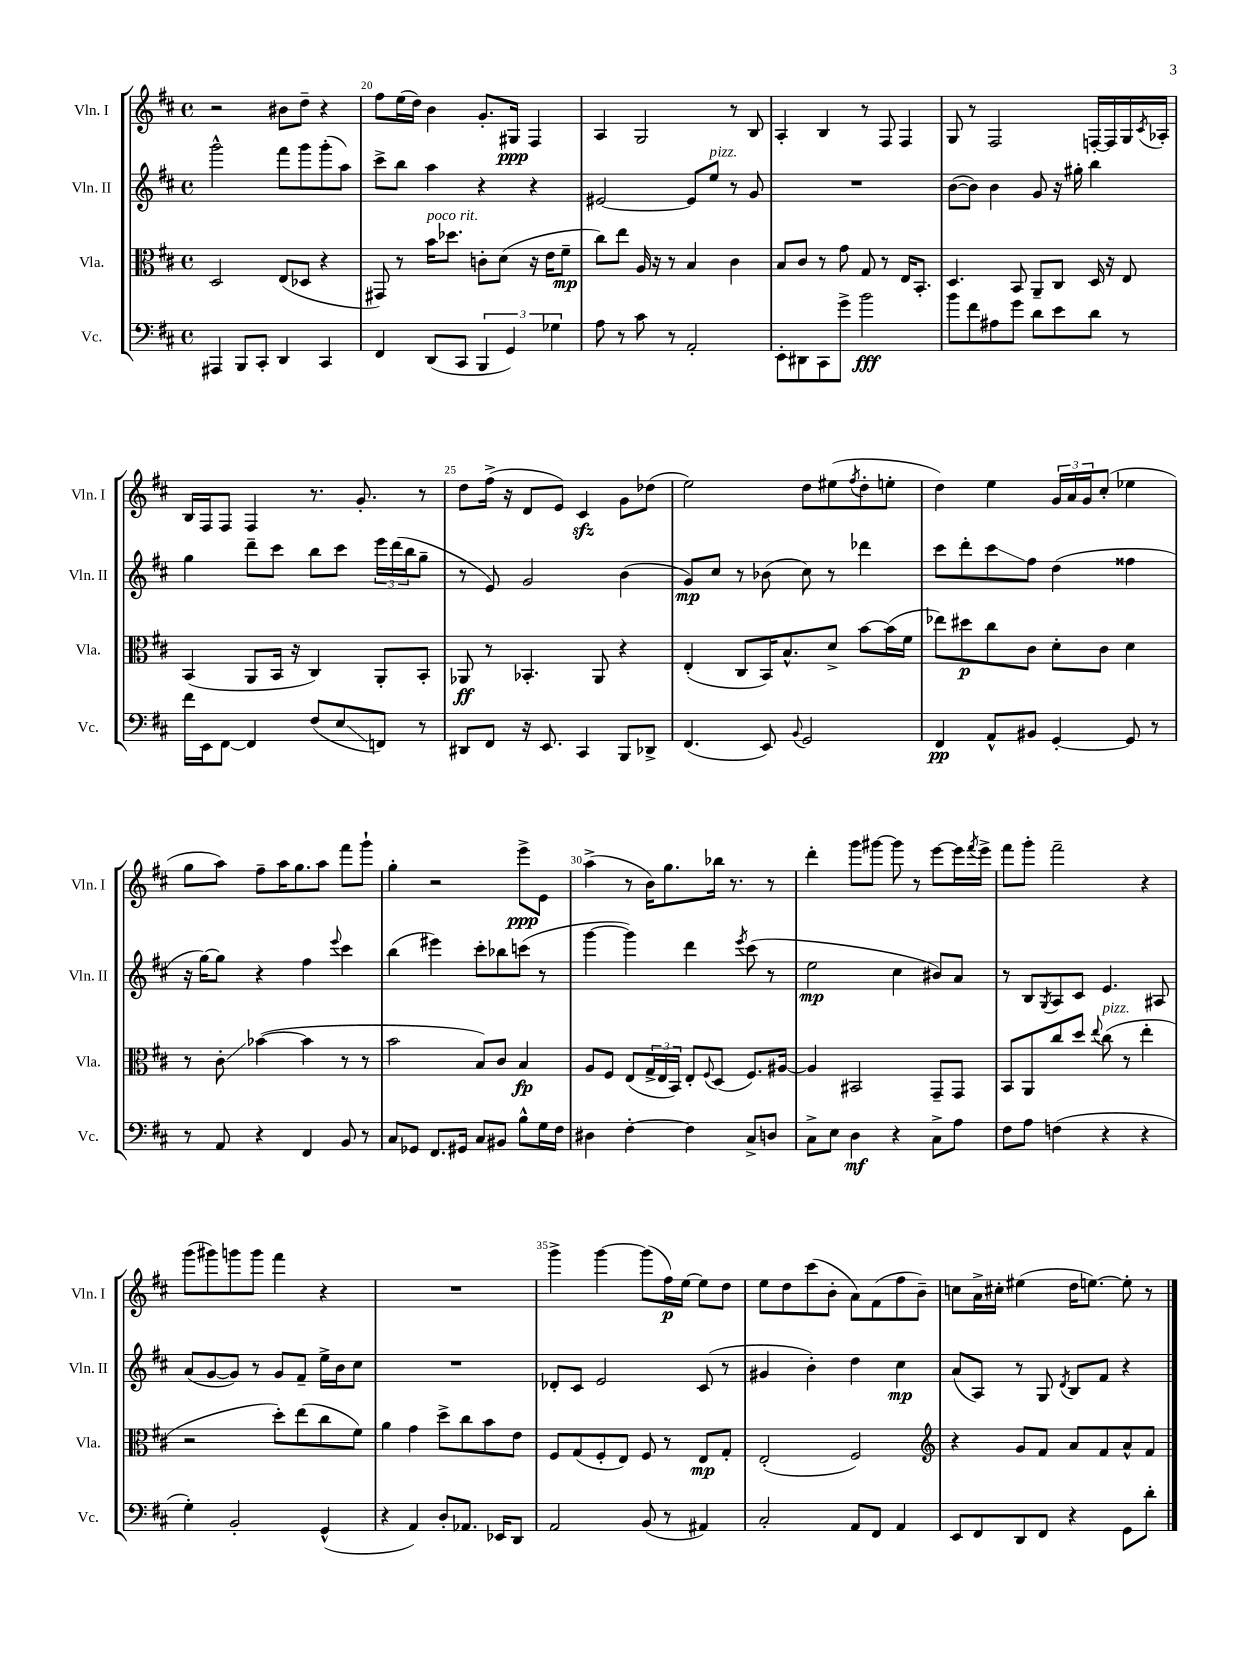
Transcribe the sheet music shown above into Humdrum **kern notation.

**kern	**kern	**kern	**kern
*staff4	*staff3	*staff2	*staff1
*clefF4	*clefC3	*clefG2	*clefG2
*k[f#c#]	*k[f#c#]	*k[f#c#]	*k[f#c#]
*M4/4	*M4/4	*M4/4	*M4/4
*met(c)	*met(c)	*met(c)	*met(c)
4AAA#	2D	2ggg^^	2r
8BBB	.	.	.
8CC#'	.	.	.
4DD	(8E	8fff#	8b#
.	8D-	8ggg	8dd~
4CC#	4r	(8ggg'	4r
.	.	8aa)	.
=	=	=	=
4FF#	8GG#)	8ccc#^	8ff#
.	8r	8bb	(16ee
.	.	.	16dd)
(8DD	16b	4aa	4b
.	8.dd-	.	.
8CC#	.	.	.
6BBB	8c'	4r	8.g'
.	(8d	.	.
6GG)	.	.	.
.	.	.	16G#
.	16r	4r	4F#
.	16e	.	.
6G-	.	.	.
.	8f#~	.	.
=	=	=	=
8A	8cc#)	[2e#	4A
8r	8ee	.	.
8c#	16A	.	2G
.	16r	.	.
8r	8r	.	.
2AA'	4B	8e#]	.
.	.	8ee	.
.	4c#	8r	8r
.	.	8g	8B
=	=	=	=
8EE'	8B	1r	4A'
8DD#	8c#	.	.
8CC#	8r	.	4B
8g^	8g	.	.
2b	8G	.	8r
.	8r	.	8F#
.	16E	.	4F#
.	8.BB'	.	.
=	=	=	=
8b	4.D	([8b	8G
8f#	.	8b])	8r
8A#	.	4b	2F#
8g	8BB	.	.
8d	8AA~	8g	.
8e	8C#	16r	.
.	.	16gg#'	.
8d	16D	4bb	[16F'
.	16r	.	16F]
8r	8E	.	16G
.	.	.	8qc#
.	.	.	16A-'
=	=	=	=
16f#	(4BB	4gg	16B
16EE	.	.	16F#
[8FF#	.	.	8F#
4FF#]	8AA	8ddd~	4F#
.	16BB	8ccc#	.
.	16r	.	.
(8F#	4C#)	8bb	8.r
8E	.	8ccc#	.
.	.	.	8.g'
8FF)	8AA'	24eee	.
.	.	(24ddd	.
.	.	24bb	.
8r	8BB'	8gg~	8r
=	=	=	=
8DD#	8AA-	8r	8dd
8FF#	8r	8e)	(16ff#^
.	.	.	16r
16r	4.BB-'	2g	8d
8.EE	.	.	.
.	.	.	8e)
4CC#	.	.	4c#
.	8AA-	.	.
8BBB	4r	(4b	8g
8DD-^	.	.	(8dd-
=	=	=	=
(4.FF#	(4E'	8g)	2ee)
.	.	8cc#	.
.	8C#	8r	.
8EE)	16BB)	(8b-	.
.	8.B^^	.	.
8qqBB	.	.	.
2GG	.	8cc#)	8dd
.	8d^	8r	(8ee#
.	.	.	8qff#
.	[8b	4ddd-	8dd'
.	(16b]	.	8ee'
.	16f#	.	.
=	=	=	=
4FF#	8ee-)	8ccc#	4dd)
.	8dd#	8ddd'	.
8AA^^	8cc#	8ccc#	4ee
8BB#	8c#	8ff#	.
[4GG'	8d'	(4dd	24g
.	.	.	24a
.	.	.	24g
.	8c#	.	(8cc#'
8GG]	4d	4ff##	4ee-
8r	.	.	.
=	=	=	=
8r	8r	16r	8gg
.	.	[16gg)	.
8AA	8c#'	8gg]	8aa)
4r	([4b-	4r	8ff#~
.	.	.	16aa
.	.	.	8.gg
4FF#	4b-]	4ff#	.
.	.	.	8aa
.	.	8qqeee	.
8BB	8r	4ccc#	8fff#
8r	8r	.	8ggg`
=	=	=	=
8C#	2b	(4bb	4gg'
8GG-	.	.	.
8.FF#	.	4eee#)	2r
16GG#	.	.	.
8C#	8B)	8ccc#'	.
8BB#	8c#	8bb-	.
8B^^	4B	(8ccc	8eee^
16G	.	8r	8e
16F#	.	.	.
=	=	=	=
4D#	8A	[4ggg	(4aa^
.	8F#	.	.
[4F#'	(8E	4ggg])	8r
.	24G^	.	16b)
.	24E	.	.
.	.	.	8.gg
.	24BB)	.	.
4F#]	8E'	4ddd	.
.	8qqF#	.	.
.	(8D	.	16bb-
.	.	.	8.r
.	.	8qeee	.
8C#^	8.F#)	(8ccc#	.
8D	.	8r	8r
.	[16A#	.	.
=	=	=	=
8C#^	4A#]	2ee	4ddd'
8E	.	.	.
4D	2BB#	.	8ggg
.	.	.	[8ggg#
4r	.	4cc#	8ggg#]
.	.	.	8r
8C#^	8GG~	8b#)	[8eee
8A	8GG	8a	16eee]
.	.	.	8qfff#
.	.	.	16eee^
=	=	=	=
8F#	8BB	8r	8fff#
8A	8AA	8B	8ggg'
.	.	8qG	.
(4F	8cc#	8A	2fff#~
.	8dd	8c#	.
.	8qqee	.	.
4r	(8cc#	4.e	.
.	8r	.	.
4r	4ee'	.	4r
.	.	8A#	.
=	=	=	=
4G')	2r	(8a	(8ggg
.	.	[8g	8ggg#)
2BB'	.	8g])	8ggg
.	.	8r	8ggg
.	8dd')	8g	4fff#
.	(8ee	8f#~	.
(4GG^^	8cc#	16ee^	4r
.	.	16b	.
.	8f#)	8cc#	.
=	=	=	=
4r	4a	1r	1r
4AA)	4g	.	.
8D'	8dd^	.	.
8.AA-	8cc#	.	.
.	8b	.	.
16EE-	.	.	.
8DD	8e	.	.
=	=	=	=
2AA	8F#	8d-'	4ggg^
.	(8G	8c#	.
.	8F#'	2e	[4ggg
.	8E)	.	.
(8BB	8F#	.	(8ggg]
8r	8r	.	16ff#)
.	.	.	[16ee
4AA#)	8E	(8c#	8ee]
.	8G'	8r	8dd
=	=	=	=
2C#'	(2E'	4g#	8ee
.	.	.	8dd
.	.	4b')	(8ccc#
.	.	.	8b'
8AA	2F#)	4dd	8a)
8FF#	.	.	(8f#
4AA	.	4cc#	8ff#
.	.	.	8b~)
=	=	=	=
*	*clefG2	*	*
8EE	4r	(8a	8cc
8FF#	.	8A)	16a^
.	.	.	16cc#'
8DD	8g	8r	(4ee#
8FF#	8f#	8G	.
.	.	8qd	.
4r	8a	8B	16dd
.	.	.	[8.ee)
.	8f#	8f#	.
8GG	8a^^	4r	8ee']
8d'	8f#	.	8r
==	==	==	==
*-	*-	*-	*-
